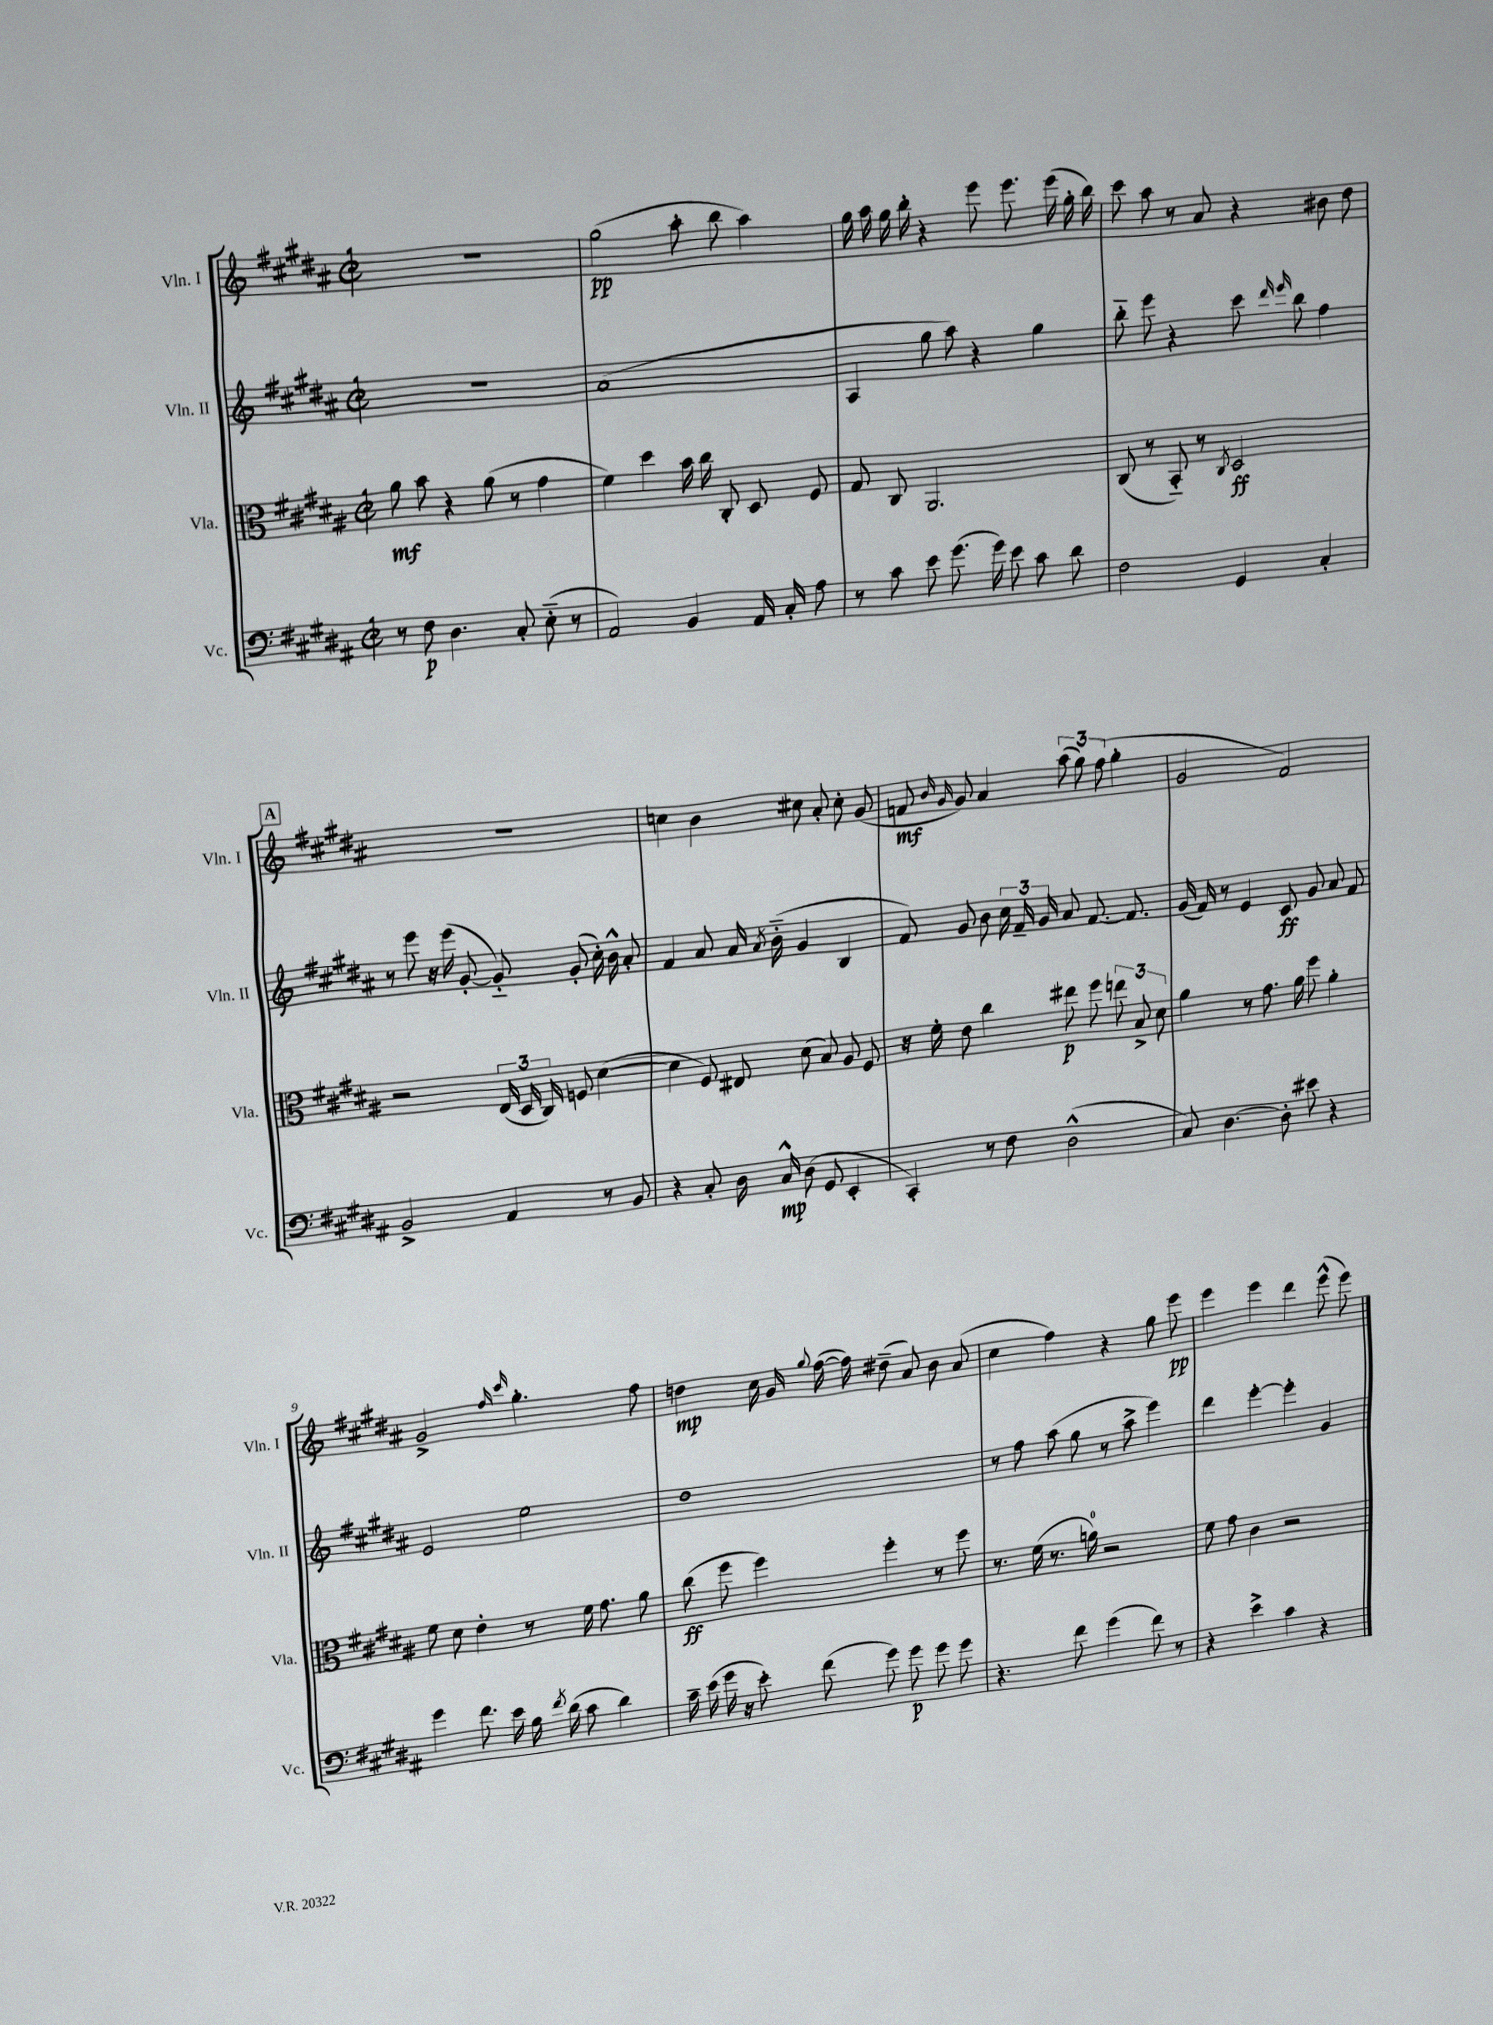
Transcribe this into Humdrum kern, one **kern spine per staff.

**kern	**dynam	**kern	**dynam	**kern	**dynam	**kern	**dynam
*part4	*part4	*part3	*part3	*part2	*part2	*part1	*part1
*staff4	*staff4	*staff3	*staff3	*staff2	*staff2	*staff1	*staff1
*I"Vc.	*	*I"Vla.	*	*I"Vln. II	*	*I"Vln. I	*
*I'Vc.	*	*I'Vla.	*	*I'Vln. II	*	*I'Vln. I	*
*clefF4	*	*clefC3	*	*clefG2	*	*clefG2	*
*k[f#c#g#d#a#]	*	*k[f#c#g#d#a#]	*	*k[f#c#g#d#a#]	*	*k[f#c#g#d#a#]	*
*M2/2	*	*M2/2	*	*M2/2	*	*M2/2	*
*met(c|)	*	*met(c|)	*	*met(c|)	*	*met(c|)	*
=1	=1	=1	=1	=1	=1	=1	=1
8r	.	8a#\	mf	1r	.	1r	.
8F#\	p	8b\	.	.	.	.	.
4.D#\	.	4r	.	.	.	.	.
.	.	(8a#\	.	.	.	.	.
8C#'/	.	8r	.	.	.	.	.
(8E\	.	4g#\	.	.	.	.	.
8r	.	.	.	.	.	.	.
=2	=2	=2	=2	=2	=2	=2	=2
2AA#/)	.	4f#\)	.	(1a#	.	(2gg#\	pp
.	.	4dd#\	.	.	.	.	.
4BB/	.	16b\	.	.	.	8aa#'\	.
.	.	16cc#\	.	.	.	.	.
.	.	8C#'/	.	.	.	8bb\	.
16AA#/	.	8D#/	.	.	.	4aa#\)	.
16C#'/	.	.	.	.	.	.	.
8A#\	.	8F#/	.	.	.	.	.
=3	=3	=3	=3	=3	=3	=3	=3
8r	.	8G#/	.	4A#/	.	16gg#\	.
.	.	.	.	.	.	16aa#\	.
8c#\	.	8C#/	.	.	.	16gg#\	.
.	.	.	.	.	.	16bb'\	.
8e\	.	2.AA#/	.	8gg#\	.	4r	.
(8.g#\	.	.	.	8aa#\)	.	.	.
.	.	.	.	4r	.	8eee\	.
16g#\)	.	.	.	.	.	.	.
8e\	.	.	.	.	.	8.eee\	.
8c#\	.	.	.	4gg#\	.	.	.
.	.	.	.	.	.	(16eee\	.
8d#\	.	.	.	.	.	16gg#'\	.
.	.	.	.	.	.	16bb\)	.
=4	=4	=4	=4	=4	=4	=4	=4
2F#\	.	(8C#/	.	8bb\	.	8ccc#\	.
.	.	8r	.	8eee\	.	8aa#\	.
.	.	8BB/)	.	4r	.	8r	.
.	.	8r	.	.	.	8a#/	.
.	.	8qC#/	.	.	.	.	.
4GG#/	.	2D#/	ff	8ccc#\	.	4r	.
.	.	.	.	16qqddd#/	.	.	.
.	.	.	.	16qqeee/	.	.	.
.	.	.	.	8bb\	.	.	.
4C#'/	.	.	.	4ff#\	.	8b#X\	.
.	.	.	.	.	.	8dd#\	.
!!LO:LB:g=z
!!LO:REH:place=s1:t=A
=5	=5	=5	=5	=5	=5	=5	=5
2BB^/	.	2r	.	8r	.	1r	.
.	.	.	.	8eee\	.	.	.
.	.	.	.	16r	.	.	.
.	.	.	.	(16eee\	.	.	.
.	.	.	.	[8g#'/	.	.	.
4AA#/	.	(24E/	.	8g#/])	.	.	.
.	.	24D#/	.	.	.	.	.
.	.	24C#/)	.	.	.	.	.
.	.	8Fn/	.	(8g#'/	.	.	.
8r	.	([4d#\	.	16cc#'\)	.	.	.
.	.	.	.	16b^^\	.	.	.
8BB/	.	.	.	8a#'/	.	.	.
=6	=6	=6	=6	=6	=6	=6	=6
4r	.	4d#\]	.	4f#/	.	4ccn\	.
8C#'/	.	8F#/)	.	8a#/	.	4b\	.
16D#\	.	8E#X/	.	16a#/	.	.	.
.	.	.	.	8qa#/	.	.	.
16C#^^/	mp	.	.	(16b\	.	.	.
(8D#\	.	(8d#\	.	4g#/	.	8cc#X\	.
8GG#/	.	8B/)	.	.	.	8a#'/	.
4EE'/	.	8A#/	.	4B/	.	8cc#'\	.
.	.	8F#/	.	.	.	(8g#/	.
=7	=7	=7	=7	=7	=7	=7	=7
4CC#'/)	.	16r	.	8f#/)	.	8fn/	mf
.	.	16f#'\	.	.	.	.	.
.	.	.	.	.	.	16qqb/	.
.	.	.	.	.	.	16qqg#/	.
.	.	8e\	.	8g#/	.	8g#/)	.
8r	.	4cc#\	.	8b\	.	4a#/	.
8F#\	.	.	.	24cc#\	.	.	.
.	.	.	.	24f#~/	.	.	.
.	.	.	.	24g#/	.	.	.
(2D#^^\	.	8ee#X\	p	8a#/	.	(12aa#\	.
.	.	.	.	.	.	12gg#\)	.
.	.	8ff#\	.	[8.f#/	.	.	.
.	.	.	.	.	.	(12ff#\	.
.	.	12een\	.	.	.	4gg#'\	.
.	.	.	.	8.f#/]	.	.	.
.	.	12B^/	.	.	.	.	.
.	.	12d#\	.	.	.	.	.
=8	=8	=8	=8	=8	=8	=8	=8
8C#/)	.	4a#\	.	(16g#/	.	2g#/	.
.	.	.	.	16f#/)	.	.	.
[4.D#\	.	.	.	8r	.	.	.
.	.	8r	.	4e/	.	.	.
.	.	8.g#\	.	.	.	.	.
8D#'\]	.	.	.	8c#/	ff	2f#/)	.
.	.	16a#\	.	.	.	.	.
8e#X\	.	8ff#\	.	8g#/	.	.	.
4r	.	4a#'\	.	8a#/	.	.	.
.	.	.	.	8f#/	.	.	.
!!LO:LB:g=z
=9	=9	=9	=9	=9	=9	=9	=9
4g#\	.	8f#\	.	2e/	.	2g#^/	.
.	.	8d#\	.	.	.	.	.
8.f#\	.	4e'\	.	.	.	.	.
16e\	.	.	.	.	.	.	.
.	.	.	.	.	.	16qqff#/	.
.	.	.	.	.	.	16qqccc#/	.
16B\	.	8r	.	2ee\	.	4.gg#'\	.
8qf#/	.	.	.	.	.	.	.
(16d#\	.	.	.	.	.	.	.
8c#\	.	16f#\	.	.	.	.	.
.	.	8.g#\	.	.	.	.	.
4d#\)	.	.	.	.	.	.	.
.	.	8a#\	.	.	.	8ff#\	.
=10	=10	=10	=10	=10	=10	=10	=10
16c#~\	.	(8cc#\	ff	1dd#	.	4ddn\	mp
(16e\	.	.	.	.	.	.	.
16g#\	.	8ff#\	.	.	.	.	.
16r	.	.	.	.	.	.	.
8e'\)	.	4ff#\)	.	.	.	16cc#\	.
.	.	.	.	.	.	16g#/	.
.	.	.	.	.	.	8qqgg#/	.
(8f#\	.	.	.	.	.	([16ff#\	.
.	.	.	.	.	.	16ff#\])	.
8g#\)	.	4ff#'\	.	.	.	(8dd#X~\	.
8g#\	p	.	.	.	.	8a#/)	.
8g#\	.	8r	.	.	.	8b\	.
8g#\	.	8ff#\	.	.	.	(8a#/	.
=11	=11	=11	=11	=11	=11	=11	=11
4.r	.	8.r	.	8r	.	4cc#\	.
.	.	.	.	8ff#\	.	.	.
.	.	(16f#\	.	.	.	.	.
.	.	8.r	.	(8aa#\	.	4ff#\)	.
8f#\	.	.	.	8gg#\	.	.	.
.	.	16an\)	.	.	.	.	.
(4g#\	.	2r	.	8r	.	4r	.
.	.	.	.	8aa#^\	.	.	.
8f#\)	.	.	.	4eee\)	.	8gg#\	.
8r	.	.	.	.	.	8eee\	pp
=12	=12	=12	=12	=12	=12	=12	=12
4r	.	8f#\	.	4ddd#\	.	4eee\	.
.	.	8g#\	.	.	.	.	.
4e^\	.	4c#\	.	[4eee'\	.	4eee\	.
4c#\	.	2r	.	4eee'\]	.	4ddd#\	.
4r	.	.	.	4g#/	.	(8eee^^\	.
.	.	.	.	.	.	8eee\)	.
==	==	==	==	==	==	==	==
*-	*-	*-	*-	*-	*-	*-	*-
